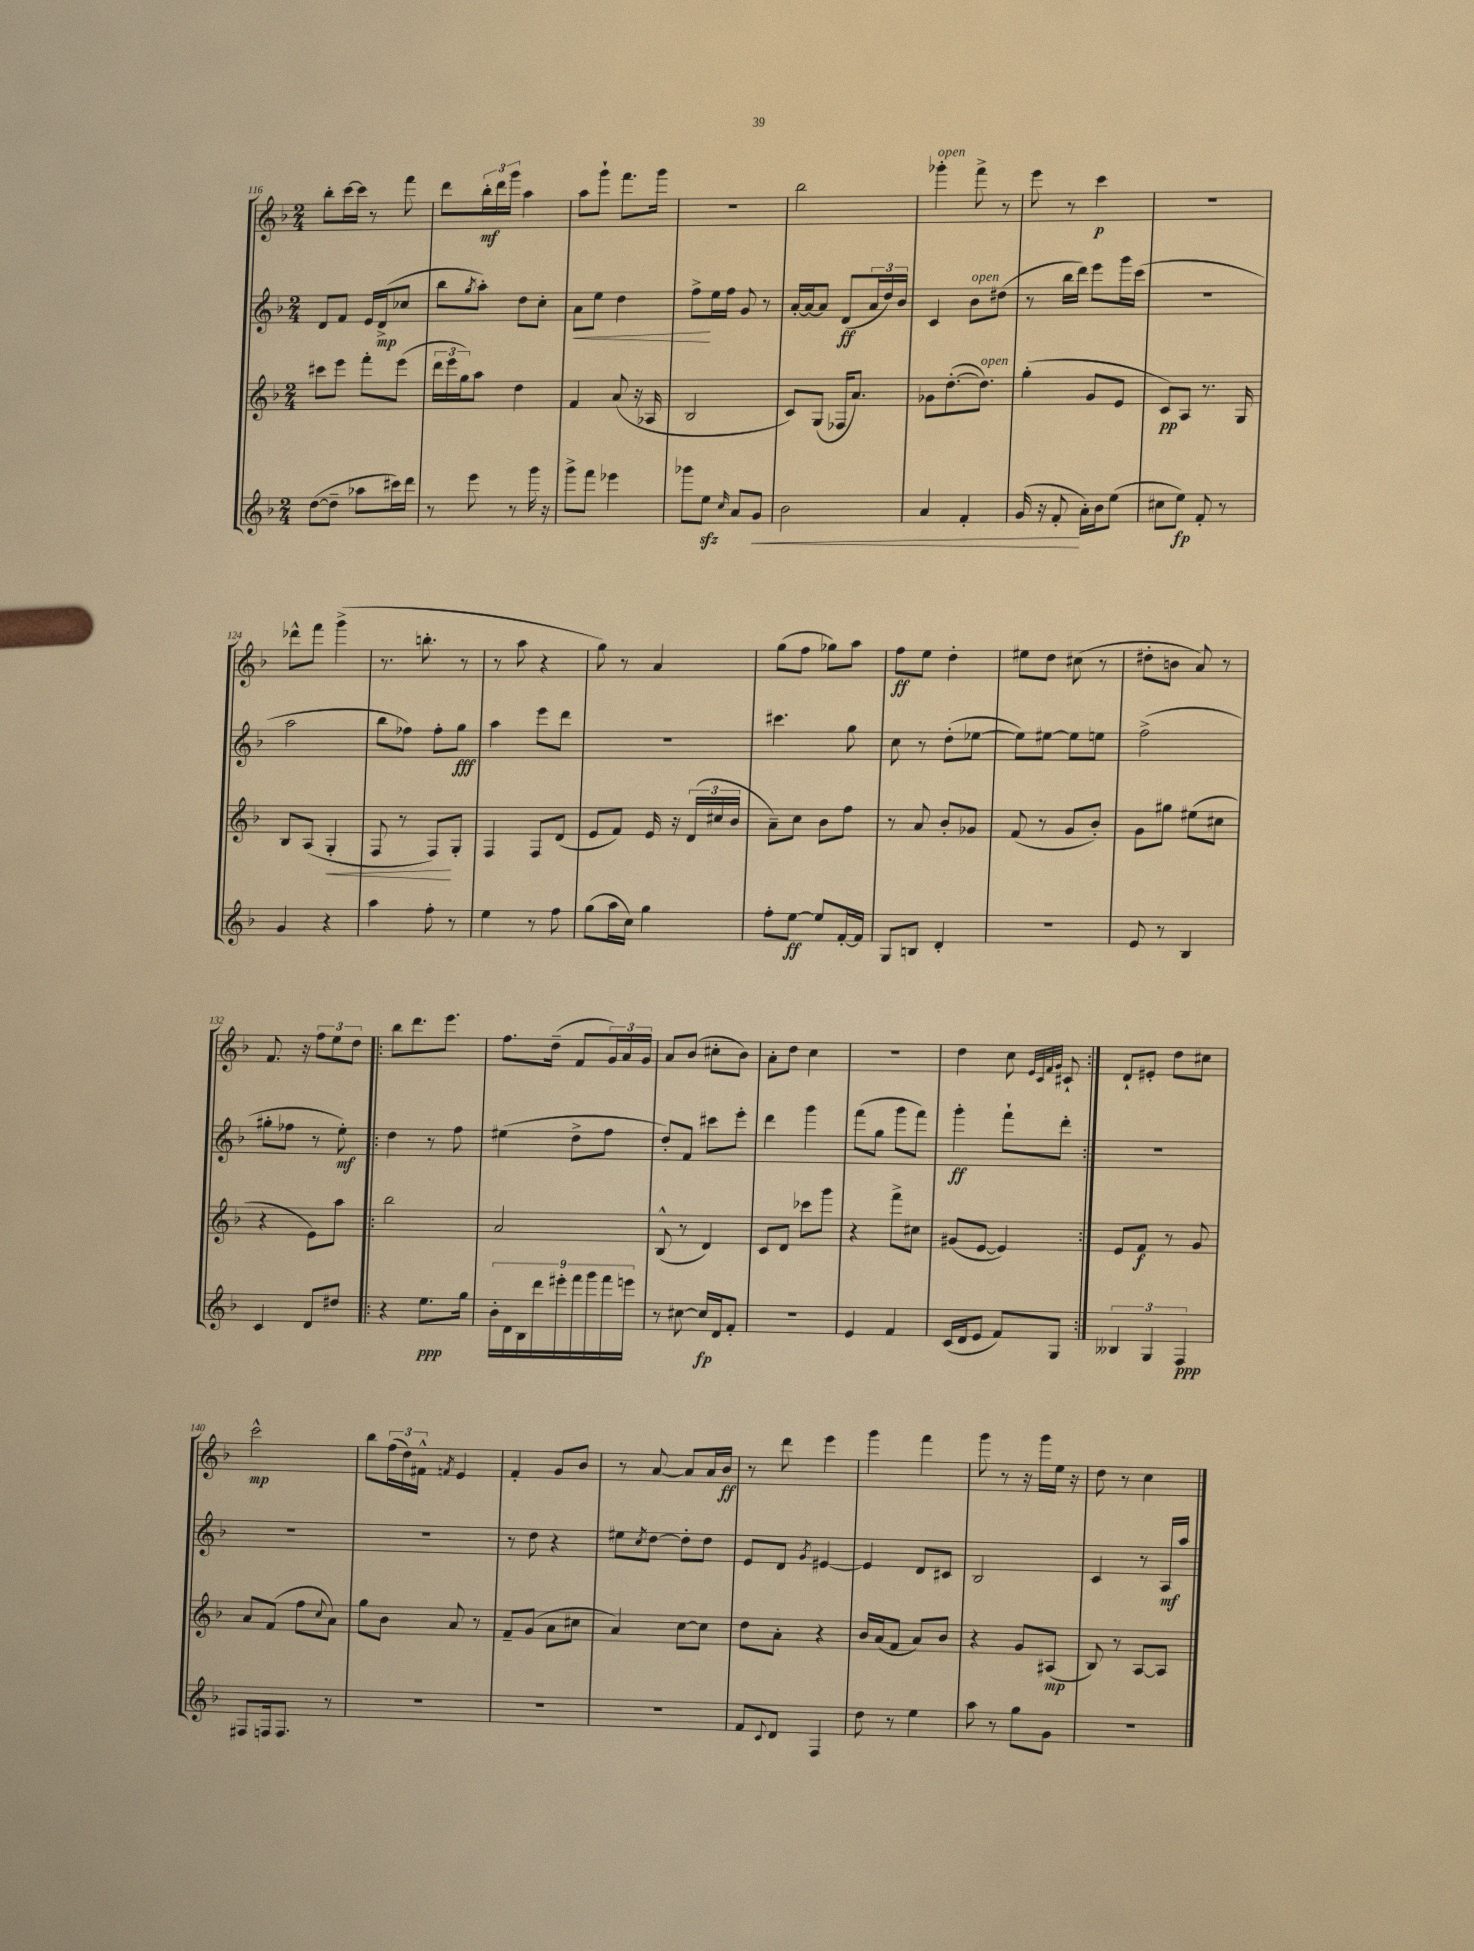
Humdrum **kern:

**kern	**dynam	**kern	**dynam	**kern	**dynam	**kern	**dynam
*part4	*part4	*part3	*part3	*part2	*part2	*part1	*part1
*staff4	*staff4	*staff3	*staff3	*staff2	*staff2	*staff1	*staff1
*clefG2	*	*clefG2	*	*clefG2	*	*clefG2	*
*k[b-]	*	*k[b-]	*	*k[b-]	*	*k[b-]	*
*M2/4	*	*M2/4	*	*M2/4	*	*M2/4	*
=116	=116	=116	=116	=116	=116	=116	=116
([8dd\L	.	8ccc#X\L	.	8d/L	.	8bb-'\L	.
8dd~\J]	.	8eee\J	.	8f/J	.	[16ccc\L	.
.	.	.	.	.	.	16ccc\JJ]	.
8aa-X\L	.	8fff'\L	.	16e/LL	.	8r	.
.	.	.	.	(16d^/J	mp	.	.
16ccc#X\L)	.	(8eee\J	.	8cc-X/J	.	8fff\	.
16ddd\JJ	.	.	.	.	.	.	.
=117	=117	=117	=117	=117	=117	=117	=117
8r	.	24ddd\LL	.	8bb-\L	.	8ddd\L	.
.	.	24eee\	.	.	.	.	.
.	.	24gg\J)	.	.	.	.	.
.	.	.	.	8qgg/	.	.	.
8eee\	.	8aa\J	.	8aa'\J)	.	24bb-'\L	mf
.	.	.	.	.	.	24ddd\	.
.	.	.	.	.	.	24ggg\JJ	.
8r	.	4dd\	.	8dd\L	.	4aa\	.
16ggg\	.	.	.	8cc'\J	.	.	.
16r	.	.	.	.	.	.	.
=118	=118	=118	=118	=118	=118	=118	=118
!	!	!	!	!	!LO:HP:b	!	!
8ggg^\L	.	4f/	.	8a\L	<	8aa\L	.
8fff\J	.	.	.	8ee\J	.	8ggg`\J	.
4eee-X\	.	(8a/	.	4dd\	.	8.fff\L	.
.	.	16r	.	.	.	.	.
.	.	16A-X/	.	.	.	16ggg\Jk	.
=119	=119	=119	=119	=119	=119	=119	=119
8ggg-X\L	.	2B-/	.	8ff^\L	.	2r	.
8eezz\J	.	.	.	16ee\L	[	.	.
.	.	.	.	16ff\JJ	.	.	.
16qqcc/	.	.	.	.	.	.	.
8a/L	.	.	.	8g/	.	.	.
!	!LO:HP:b	!	!	!	!	!	!
8g/J	<	.	.	8r	.	.	.
=120	=120	=120	=120	=120	=120	=120	=120
2b-\	.	8c/L)	.	[16a'/LL	.	2bb-\	.
.	.	.	.	16a/J_	.	.	.
.	.	(8G/J	.	8a/J]	.	.	.
.	.	16F-X/KL	.	(8d/L	ff	.	.
.	.	8.a/J)	.	.	.	.	.
.	.	.	.	24a/L	.	.	.
.	.	.	.	24dd/)	.	.	.
.	.	.	.	24b-/JJ	.	.	.
=121	=121	=121	=121	=121	=121	=121	=121
!	!	!	!	!	!	!LO:TX:a:i:t=open	!
4a/	.	8g-X\L	.	4c/	.	4ggg-X'\	.
.	.	([8.dd'\	.	.	.	.	.
!	!	!	!	!LO:TX:a:i:t=open	!	!	!
4f'/	.	.	.	8b-\L	.	8fff^\	.
!	!	!LO:TX:a:i:t=open	!	!	!	!	!
.	.	8.dd\J])	.	.	.	.	.
.	.	.	.	(8dd#X\J	.	8r	.
=122	=122	=122	=122	=122	=122	=122	=122
(16g/	.	(4gg'\	.	8r	.	8eee\	.
16r	.	.	.	.	.	.	.
8f'/	.	.	.	16bb-\LL	.	8r	.
.	.	.	.	16ddd\JJ)	.	.	.
16a'\LL)	[	8g/L	.	8eee\L	.	4ccc\	p
16b-\J	.	.	.	.	.	.	.
(8ee\J	.	8e/J	.	16ggg\L	.	.	.
.	.	.	.	(16ccc\JJ	.	.	.
=123	=123	=123	=123	=123	=123	=123	=123
8cc#X\L	.	8c/L)	pp	2r	.	2r	.
8ee\J)	fp	8A/J	.	.	.	.	.
8f'/	.	8.r	.	.	.	.	.
8r	.	.	.	.	.	.	.
.	.	16G/	.	.	.	.	.
!!LO:LB:g=z
=124	=124	=124	=124	=124	=124	=124	=124
4g/	.	8B-/L	.	2aa\	.	8ddd-X^^\L	.
.	.	(8A/J	.	.	.	8fff\J	.
!	!	!	!LO:HP:b	!	!	!	!
4r	.	4G'/	<	.	.	(4ggg^\	.
=125	=125	=125	=125	=125	=125	=125	=125
4aa\	.	8F/	.	8bb-\L	.	8.r	.
.	.	8r	.	8ff-X\J)	.	.	.
.	.	.	.	.	.	8.bbn'\	.
8ff'\	.	8F/L)	.	8ff-'\L	.	.	.
8r	.	8G'/J	[	8gg\J	fff	8r	.
=126	=126	=126	=126	=126	=126	=126	=126
4ee\	.	4F/	.	4aa\	.	8r	.
.	.	.	.	.	.	8aa\	.
8r	.	8F/L	.	8eee\L	.	4r	.
8ff\	.	(8d/J	.	8ddd\J	.	.	.
=127	=127	=127	=127	=127	=127	=127	=127
(8gg\L	.	8e/L	.	2r	.	8gg\)	.
16aa\L	.	8f/J)	.	.	.	8r	.
16cc\JJ)	.	.	.	.	.	.	.
4gg\	.	16e/	.	.	.	4a/	.
.	.	16r	.	.	.	.	.
.	.	(24d/LL	.	.	.	.	.
.	.	24cc#X/	.	.	.	.	.
.	.	24b-/JJ	.	.	.	.	.
=128	=128	=128	=128	=128	=128	=128	=128
8ff'\L	.	8a~\L)	.	4.ccc#X\	.	(8gg\L	.
[8ee\J	ff	8cc\J	.	.	.	8ff\J	.
8ee/L]	.	8b-\L	.	.	.	8gg-X\L)	.
[16f'/L	.	8ff\J	.	8gg\	.	8aa\J	.
16f/JJ]	.	.	.	.	.	.	.
=129	=129	=129	=129	=129	=129	=129	=129
8G/L	.	8r	.	8cc\	.	8ff\L	ff
8Bn/J	.	8a/	.	8r	.	8ee\J	.
4d'/	.	8b-'/L	.	(8dd'\L	.	4dd'\	.
.	.	8g-X/J	.	[8ee-X\J	.	.	.
=130	=130	=130	=130	=130	=130	=130	=130
2r	.	(8f/	.	8ee-\L])	.	8ee#X\L	.
.	.	8r	.	[8ee#X\J	.	8dd\J	.
.	.	8g/L	.	8ee#\L]	.	(8cc#X\	.
.	.	8b-'/J)	.	8een\J	.	8r	.
=131	=131	=131	=131	=131	=131	=131	=131
8e/	.	8g\L	.	(2ff^\	.	8dd#X'\L	.
8r	.	8gg#X\J	.	.	.	8bn\J	.
4B-/	.	(8ee#X\L	.	.	.	8a/)	.
.	.	8cc#X\J	.	.	.	8r	.
!!LO:LB:g=z
=132	=132	=132	=132	=132	=132	=132	=132
4c/	.	4r	.	8gg#X'\L	.	8.f/	.
.	.	.	.	8ff-X\J	.	.	.
.	.	.	.	.	.	16r	.
8d/L	.	8e\L)	.	8r	.	12ff\L	.
.	.	.	.	.	.	12ee\	.
8dd#X/J	.	8aa\J	.	8ee'\)	mf	.	.
.	.	.	.	.	.	12dd\J	.
=133!|:	=133!|:	=133!|:	=133!|:	=133!|:	=133!|:	=133!|:	=133!|:
4r	.	2bb-\	.	4dd\	.	8bb-\L	.
.	.	.	.	.	.	8.ddd\	.
8.ee\L	ppp	.	.	8r	.	.	.
.	.	.	.	.	.	8.eee\J	.
.	.	.	.	8ff\	.	.	.
16gg\Jk	.	.	.	.	.	.	.
=134	=134	=134	=134	=134	=134	=134	=134
18b-'\LL	.	2a/	.	(4ee#X\	.	8.ff\L	.
18d\	.	.	.	.	.	.	.
18B-\	.	.	.	.	.	.	.
18ddd\	.	.	.	.	.	.	.
.	.	.	.	.	.	(16dd~\Jk	.
18eee#X'\	.	.	.	.	.	.	.
.	.	.	.	8dd^\L	.	8f/L	.
18fff\	.	.	.	.	.	.	.
18ggg\	.	.	.	.	.	.	.
.	.	.	.	8ff\J	.	24g/L)	.
18fff\	.	.	.	.	.	.	.
.	.	.	.	.	.	24a/	.
18eeen\JJ	.	.	.	.	.	.	.
.	.	.	.	.	.	24g/JJ	.
=135	=135	=135	=135	=135	=135	=135	=135
8r	.	(8B-^^/	.	8dd'/L)	.	8a/L	.
[8cc#X\	.	8r	.	8f/J	.	(8b-/J	.
16cc#/LL]	fp	4d/)	.	8ccc#X\L	.	8cc#X'\L	.
16d/J	.	.	.	.	.	.	.
8f'/J	.	.	.	8eee'\J	.	8b-\J)	.
=136	=136	=136	=136	=136	=136	=136	=136
2r	.	8c/L	.	4ddd\	.	8a'\L	.
.	.	8d/J	.	.	.	8dd\J	.
.	.	8ccc-X\L	.	4ggg\	.	4cc\	.
.	.	8ggg\J	.	.	.	.	.
=137	=137	=137	=137	=137	=137	=137	=137
4e/	.	4r	.	(8fff\L	.	2r	.
.	.	.	.	8gg\J	.	.	.
4f/	.	8fff^\L	.	8ggg\L	.	.	.
.	.	8cc#X\J	.	8fff\J)	.	.	.
=138	=138	=138	=138	=138	=138	=138	=138
(16c/LL	.	(8g#X/L	.	4ggg'\	ff	4dd\	.
16d/J	.	.	.	.	.	.	.
8e/J	.	[8e/J	.	.	.	.	.
8f/L)	.	4e/])	.	8fff`\L	.	8cc\	.
.	.	.	.	.	.	32qqe/LLL	.
.	.	.	.	.	.	32qqc/	.
.	.	.	.	.	.	32qqf/	.
.	.	.	.	.	.	32qqg/JJJ	.
8G/J	.	.	.	8ddd'\J	.	8c#X`/	.
=139:|!	=139:|!	=139:|!	=139:|!	=139:|!	=139:|!	=139:|!	=139:|!
6B--X/	.	8e/L	.	2r	.	8d`/L	.
.	.	8f/J	f	.	.	8e#X'/J	.
6G/	.	.	.	.	.	.	.
.	.	8r	.	.	.	8dd\L	.
6F/	ppp	.	.	.	.	.	.
.	.	8g/	.	.	.	8cc#X\J	.
!!LO:LB:g=z
=140	=140	=140	=140	=140	=140	=140	=140
8F#X/L	.	8a/L	.	2r	.	2ccc^^\	mp
16Fn/k	.	(8f/J	.	.	.	.	.
8.F/J	.	.	.	.	.	.	.
.	.	8ff\L	.	.	.	.	.
.	.	8qqcc/	.	.	.	.	.
8r	.	8a\J)	.	.	.	.	.
=141	=141	=141	=141	=141	=141	=141	=141
2r	.	8gg\L	.	2r	.	8bb-\L	.
.	.	8b-\J	.	.	.	(24ff\L	.
.	.	.	.	.	.	24dd\)	.
.	.	.	.	.	.	24f#X^^\JJ	.
.	.	.	.	.	.	8qfn/	.
.	.	8a/	.	.	.	4e/	.
.	.	8r	.	.	.	.	.
=142	=142	=142	=142	=142	=142	=142	=142
2r	.	8f~/L	.	8r	.	4f'/	.
.	.	(8g/J	.	8dd\	.	.	.
.	.	8a\L	.	4r	.	8g/L	.
.	.	8cc#X\J	.	.	.	8b-/J	.
=143	=143	=143	=143	=143	=143	=143	=143
2r	.	4a/)	.	8ee#X\L	.	8r	.
.	.	.	.	8qcc/	.	.	.
.	.	.	.	[8dd\J	.	[8a/	.
.	.	[8cc\L	.	8dd'\L]	.	8a/L]	.
.	.	8cc\J]	.	8dd\J	.	16a/L	.
.	.	.	.	.	.	16b-/JJ	ff
=144	=144	=144	=144	=144	=144	=144	=144
8f/L	.	8dd\L	.	8e/L	.	8r	.
8qqc/	.	.	.	.	.	.	.
8d/J	.	8a'\J	.	8d/J	.	8ddd\	.
.	.	.	.	8qg/	.	.	.
4F/	.	4r	.	[4e#X/	.	4eee\	.
=145	=145	=145	=145	=145	=145	=145	=145
8dd\	.	16b-/LL	.	4e#/]	.	4ggg\	.
.	.	(16a/J	.	.	.	.	.
8r	.	8f/J	.	.	.	.	.
4ee\	.	8a/L)	.	8d/L	.	4fff\	.
.	.	8b-/J	.	8c#X/J	.	.	.
=146	=146	=146	=146	=146	=146	=146	=146
8aa\	.	4r	.	2B-/	.	8ggg\	.
8r	.	.	.	.	.	8r	.
8gg\L	.	8g/L	.	.	.	16r	.
.	.	.	.	.	.	16ggg\LL	.
8g\J	.	(8A#X/J	mp	.	.	16ee\JJ	.
.	.	.	.	.	.	16r	.
=147	=147	=147	=147	=147	=147	=147	=147
2r	.	8B-/)	.	4c/	.	8dd\	.
.	.	8r	.	.	.	8r	.
.	.	[8A/L	.	8r	.	4cc\	.
.	.	8A/J]	.	16A/LL	mf	.	.
.	.	.	.	16aa/JJ	.	.	.
==	==	==	==	==	==	==	==
*-	*-	*-	*-	*-	*-	*-	*-
